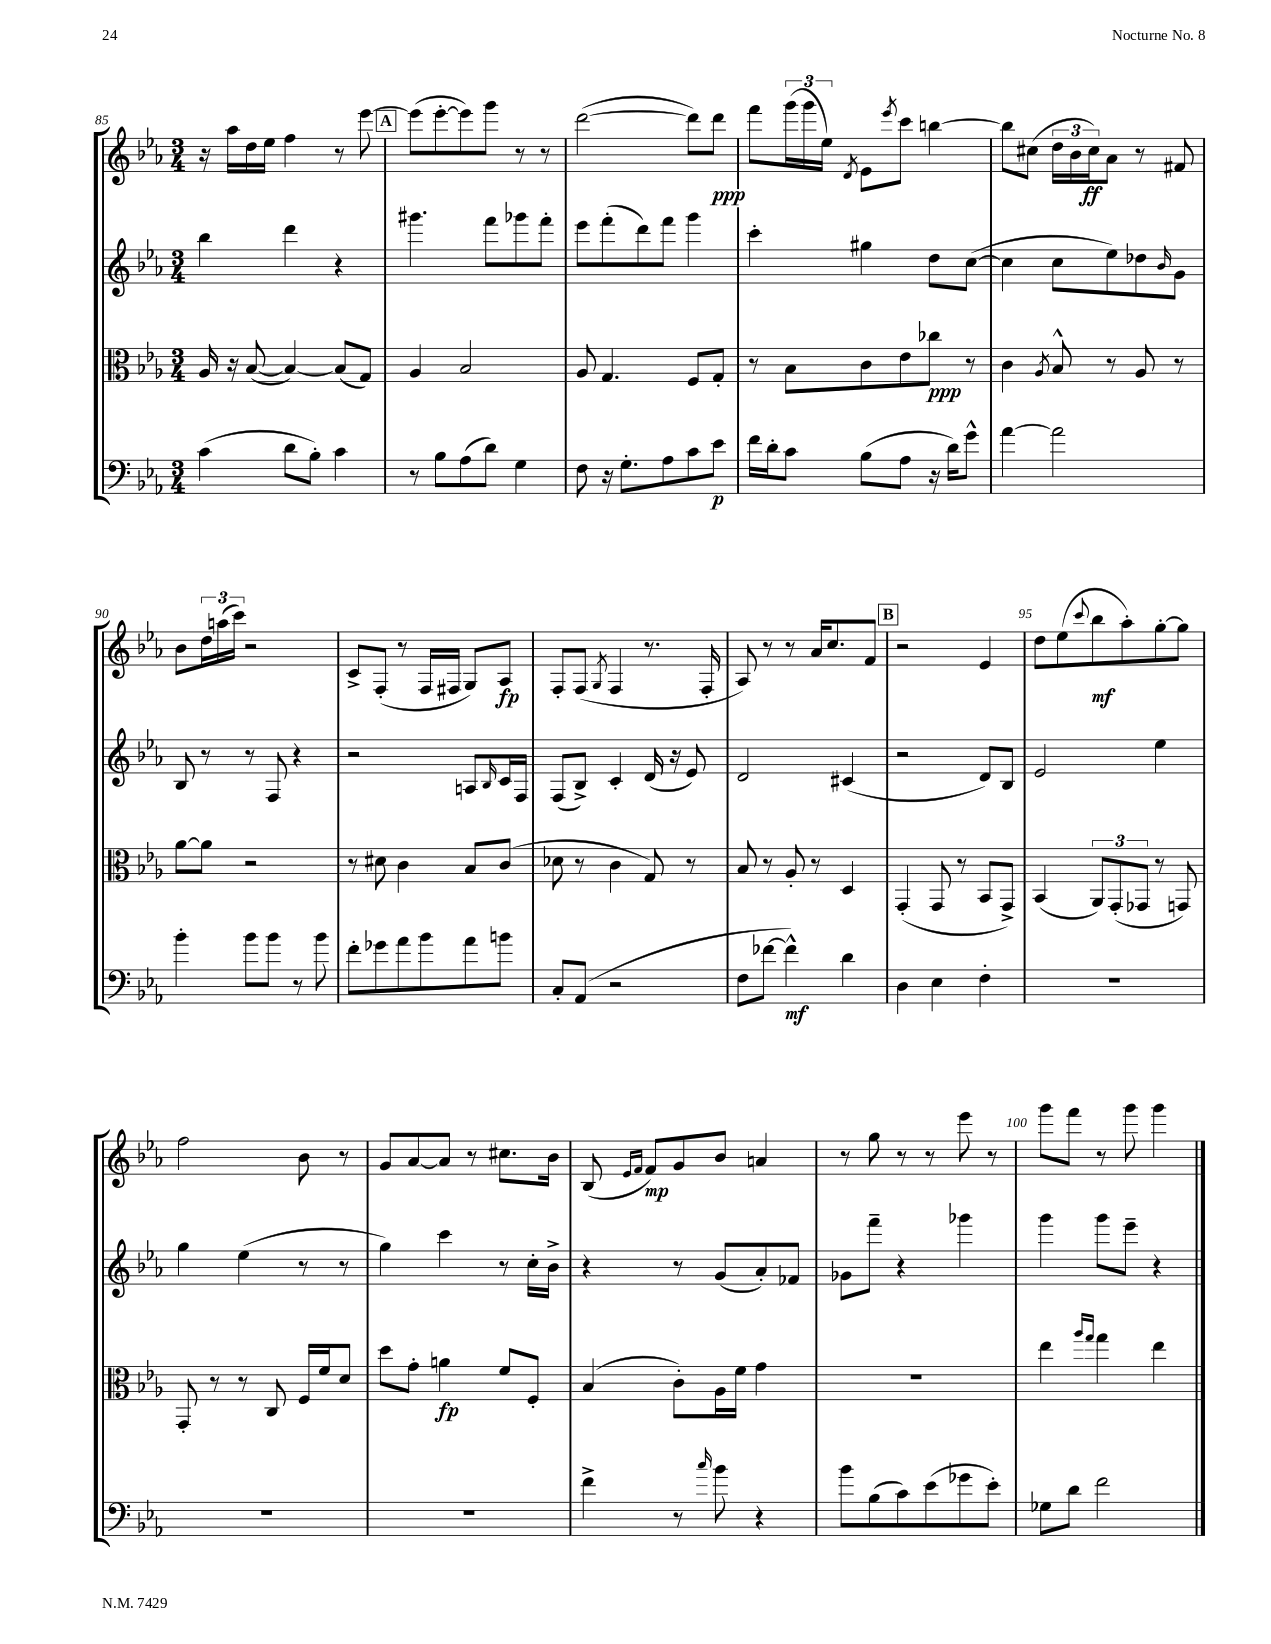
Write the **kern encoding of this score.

**kern	**kern	**kern	**kern
*staff4	*staff3	*staff2	*staff1
*clefF4	*clefC3	*clefG2	*clefG2
*k[b-e-a-]	*k[b-e-a-]	*k[b-e-a-]	*k[b-e-a-]
*M3/4	*M3/4	*M3/4	*M3/4
(4c\	16A-/	4bb-\	16r
.	16r	.	16aa-\LL
.	([8B-/	.	16dd\
.	.	.	16ee-\JJ
8d\L	4B-/_)	4ddd\	4ff\
8B-'\J)	.	.	.
4c\	(8B-/]L	4r	8r
.	8G/J)	.	[8eee-\
=	=	=	=
8r	4A-/	4.ggg#\	(8eee-\]L
8B-\L	.	.	[8eee-'\
(8A-\	2B-/	.	8eee-\])
8d\J)	.	8fff\L	8ggg\J
4G\	.	8ggg-\	8r
.	.	8fff'\J	8r
=	=	=	=
8F\	8A-/	8eee-\L	([2ddd\
16r	4.G/	(8fff'\	.
8.G'\L	.	.	.
.	.	8ddd\)	.
8A-\	.	8fff\J	.
8c\	8F/L	4ggg\	8ddd\]L)
8e-\J	8G'/J	.	8ddd\J
=	=	=	=
16f\LL	8r	4ccc'\	8fff\L
16d'\J	.	.	.
8c\J	8B-\L	.	(24ggg\L
.	.	.	24ggg\
.	.	.	24ee-\JJ)
.	.	.	8qd/
(8B-\L	8c\	4gg#\	8e-\L
.	.	.	8qeee-/
8A-\J	8e-\	.	8ccc\J
16r	8cc-\J	8dd\L	[4bb\
16d\LK)	.	.	.
8g^^\J	8r	([8cc\J	.
=	=	=	=
[4a-\	4c\	4cc\]	8bb\]L
.	.	.	(8cc#\J
.	8qA-/	.	.
2a-\]	8B-^^/	8cc\L	24dd\LL
.	.	.	24b-\
.	.	.	24cc#\J)
.	8r	8ee-\)	8a-\J
.	8A-/	8dd-\	8r
.	.	16qqb-/	.
.	8r	8g\J	8f#/
=	=	=	=
4b-'\	[8a-\L	8B-/	8b-\L
.	8a-\]J	8r	24dd\L
.	.	.	(24aa\
.	.	.	24ccc\JJ)
8b-\L	2r	8r	2r
8b-\J	.	8F/	.
8r	.	4r	.
8b-\	.	.	.
=	=	=	=
8f'\L	8r	2r	8c^/L
8g-\	8d#\	.	(8F'/J
8a-\	4c\	.	8r
8b-\	.	.	16F/LL
.	.	.	16F#/JJ
8a-\	8B-/L	8A/L	8G/L)
.	.	16qqB-/	.
8b\J	(8c/J	16c/L	8A-/J
.	.	16F/JJ	.
=	=	=	=
8C'/L	8d-\	(8F/L	8F'/L
(8AA-/J	8r	8B-^/J)	(8F/J
.	.	.	8qG/
2r	4c\	4c'/	4F/
.	8G/)	(16d/	8.r
.	.	16r	.
.	8r	8e-/)	.
.	.	.	16F'/
=	=	=	=
8F\L	8B-/	2d/	8A-/)
[8f-\J	8r	.	8r
4f-^^\])	8A-'/	.	8r
.	8r	.	16a-/LK
.	.	.	8.cc/
4d\	4D/	(4c#/	.
.	.	.	8f/J
=	=	=	=
4D\	(4GG'/	2r	2r
4E-\	8GG/	.	.
.	8r	.	.
4F'\	8BB-/L	8d/L)	4e-/
.	8GG^/J)	8B-/J	.
=	=	=	=
2.r	(4BB-/	2e-/	8dd\L
.	.	.	(8ee-\
.	.	.	8qqccc/
.	12AA-/L)	.	8bb-\
.	(12GG'/	.	.
.	.	.	8aa-'\)
.	12GG-/J	.	.
.	8r	4ee-\	[8gg'\
.	8GG/)	.	8gg\]J
=	=	=	=
2.r	8GG'/	4gg\	2ff\
.	8r	.	.
.	8r	(4ee-\	.
.	8C/	.	.
.	16F/LL	8r	8b-\
.	16f/J	.	.
.	8d/J	8r	8r
=	=	=	=
2.r	8dd\L	4gg\)	8g/L
.	8g'\J	.	[8a-/
.	4a\	4ccc\	8a-/]J
.	.	.	8r
.	8f/L	8r	8.cc#\L
.	8F'/J	16cc'\LL	.
.	.	16b-^\JJ	16b-\Jk
=	=	=	=
4f^\	(4B-/	4r	(8B-/
.	.	.	16qqe-/LL
.	.	.	16qqf/JJ
.	.	.	8f/L)
8r	8c'\L)	8r	8g/
16qqcc/	.	.	.
8b-\	16A-\L	(8g/L	8b-/J
.	16f\JJ	.	.
4r	4g\	8a-'/)	4a/
.	.	8f-/J	.
=	=	=	=
8b-\L	2.r	8g-\L	8r
(8B-\	.	8fff~\J	8gg\
8c\)	.	4r	8r
(8e-\	.	.	8r
8g-\	.	4ggg-\	8eee-\
8e-'\J)	.	.	8r
=	=	=	=
8G-\L	4ee-\	4ggg\	8ggg\L
8d\J	.	.	8fff\J
.	16qqaa-/LL	.	.
.	16qqgg/JJ	.	.
2f\	4gg\	8ggg\L	8r
.	.	8eee-~\J	8ggg\
.	4ee-\	4r	4ggg\
==	==	==	==
*-	*-	*-	*-
